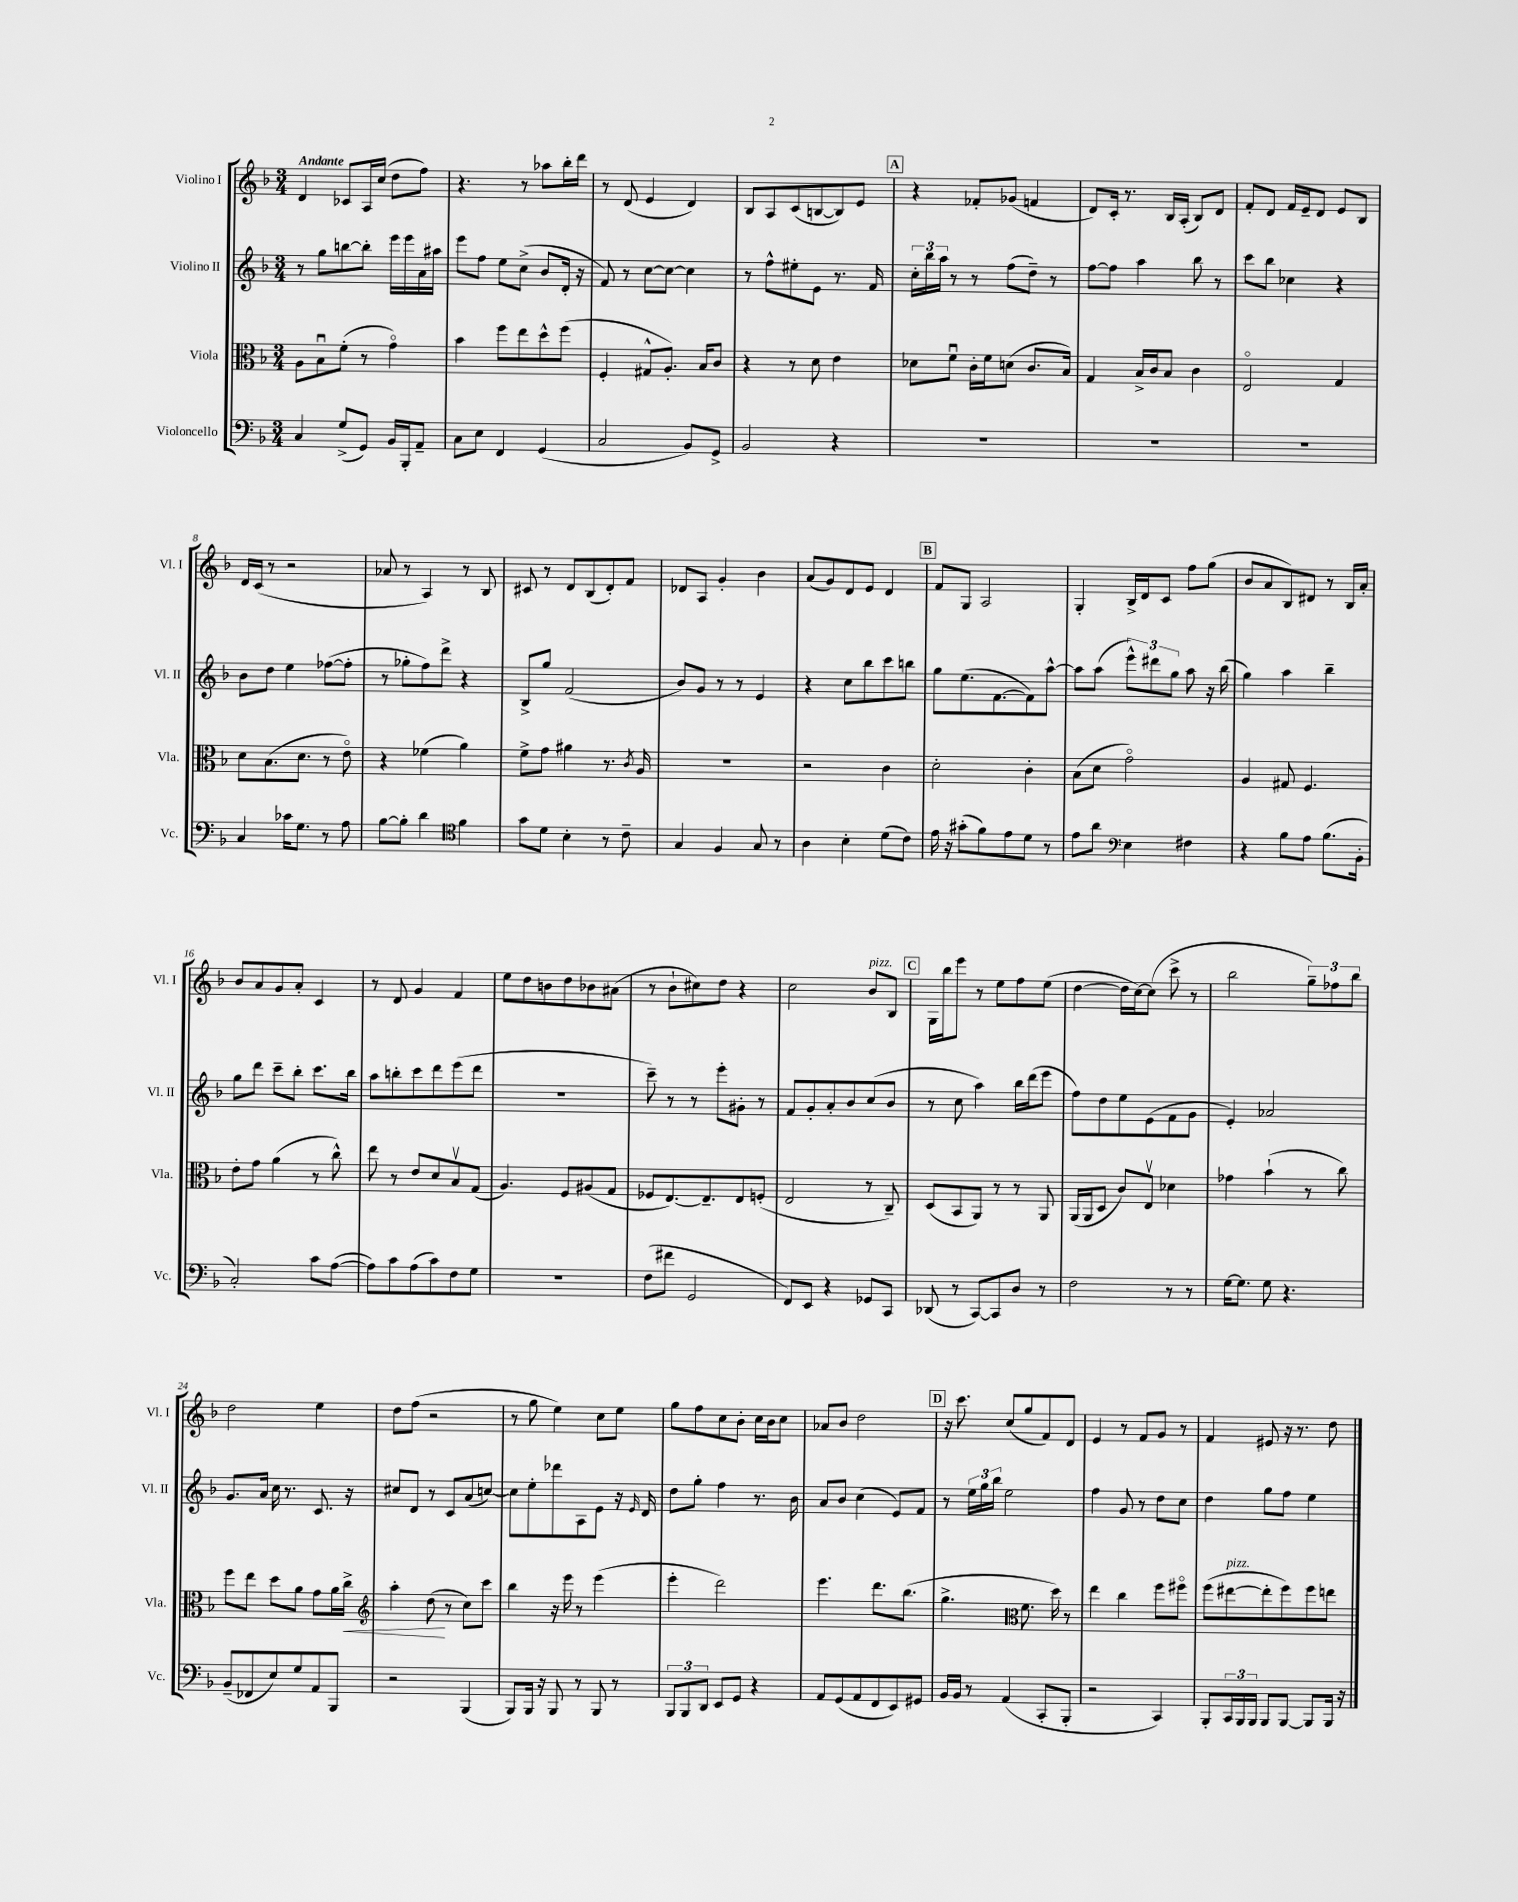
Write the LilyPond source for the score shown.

<<
\new StaffGroup <<
\new Staff = "s0" \with { instrumentName = "Violino I" shortInstrumentName = "Vl. I" } {
    \clef treble \key f \major \numericTimeSignature \time 3/4 \tempo "Andante"
    d'4 ces'8 a16 c''16( d''8 f''8) |
    r4. r8 aes''8 bes''16-. d'''16 |
    r8 d'8( e'4 d'4) |
    bes8 a8 c'8( b8~ b8) e'8 |
    \mark \markup { \box "A" } r4 fes'8-. ges'8( f'4 |
    d'8) c'16-. r8. bes16 a16-.( bes8) d'8 |
    f'8-. d'8 f'16 e'16-- d'8 e'8 bes8 |
    d'16 c'16( r8 r2 |
    aes'8 r8 a4) r8 bes8 |
    cis'8 r8 d'8 bes8( d'8-.) f'8 |
    des'8 a8 g'4-. bes'4 |
    a'8( g'8) d'8 e'8 d'4 |
    \mark \markup { \box "B" } f'8 g8 a2 |
    g4-. bes16-> d'16 c'8 f''8 g''8( |
    bes'8 a'8 bes8) dis'8 r8 bes16 a'16-. |
    bes'8 a'8 g'8 a'8-. c'4 |
    r8 d'8 g'4 f'4 |
    e''8 d''8 b'8 d''8 bes'8 ais'8( |
    r8 bes'8-! cis''8) d''8 r4 |
    c''2 bes'8^\markup { \italic "pizz." } bes8 |
    \mark \markup { \box "C" } g16 bes''16 e'''8 r8 e''8 f''8 e''8( |
    d''4~ d''16 c''16~) c''8( c'''8-> r8 |
    bes''2 \tuplet 3/2 { g''8--) fes''8 bes''8 } |
    d''2 e''4 |
    d''8 f''8( r2 |
    r8 g''8 e''4) c''8 e''8 |
    g''8 f''8 c''8 bes'8-. c''16 bes'16 c''8 |
    aes'8 bes'8 d''2 |
    \mark \markup { \box "D" } r16 c'''8. c''8( g''8 f'8) d'8 |
    e'4 r8 f'8 g'8 r8 |
    f'4 eis'8 r16 r8. d''8 \bar "|." |
}
\new Staff = "s1" \with { instrumentName = "Violino II" shortInstrumentName = "Vl. II" } {
    \clef treble \key f \major \numericTimeSignature \time 3/4
    r8 g''8 b''8~ b''8-. e'''16 e'''16 a'16 ais''16 |
    e'''8 f''8 e''8 c''8->( bes'8 d'16-. r16 |
    f'8) r8 c''8~ c''8~ c''4 |
    r8 f''8-^ eis''8-. e'8 r8. f'16 |
    \mark \markup { \box "A" } \tuplet 3/2 { c''16-. bes''16 a''16 } r8 r8 f''8( d''8--) r8 |
    f''8~ f''8 a''4 bes''8 r8 |
    c'''8 bes''8 ces''4 r4 |
    bes'8 d''8 e''4 fes''8~( fes''8-. |
    r8 ges''8-. f''8) d'''8-> r4 |
    bes8-> g''8 f'2( |
    bes'8) g'8 r8 r8 e'4 |
    r4 c''8 bes''8 c'''8 b''8 |
    \mark \markup { \box "B" } g''8 e''8.( f'8.~ f'8) a''8~-^ |
    a''8 a''8( \tuplet 3/2 { e'''8-^) dis'''8 g''8 } a''8 r16 bes''16( |
    g''4) a''4 bes''4-- |
    g''8 d'''8 c'''8-- bes''8-. c'''8. bes''16 |
    a''8 b''8-. c'''8 d'''8 e'''8( d'''8 |
    R2. |
    c'''8--) r8 r8 e'''8-. gis'8-. r8 |
    f'8 g'8-. a'8-. bes'8 c''8( bes'8 |
    \mark \markup { \box "C" } r8 c''8 a''4) bes''16 d'''16( e'''8 |
    f''8) d''8 e''8 e'8( f'8 g'8 |
    e'4-.) aes'2 |
    g'8. a'16 c''16 r8. c'8. r16 |
    cis''8 d'8 r8 c'8 a'8( c''8~) |
    c''8 e''8-. des'''8 a8 e'8 r16 \grace { e'16 } d'16 |
    d''8 g''8-. f''4 r8. bes'16 |
    a'8 bes'8 c''4( e'8) f'8 |
    \mark \markup { \box "D" } r8 \tuplet 3/2 { e''16 g''16 bes''16 } e''2 |
    f''4 g'8 r8 d''8 c''8 |
    d''4 g''8 f''8 e''4 \bar "|." |
}
\new Staff = "s2" \with { instrumentName = "Viola" shortInstrumentName = "Vla." } {
    \clef alto \key f \major \numericTimeSignature \time 3/4
    a8 bes8\downbow f'8-.( r8 g'4\flageolet) |
    bes'4 f''8 e''8 d''8-^ f''8( |
    f4-. gis8-^ a8.-.) bes16 c'8 |
    r4 r8 d'8 e'4 |
    \mark \markup { \box "A" } des'8 f'8\downbow c'16-. f'16 d'8( c'8. bes16) |
    g4 bes16-> c'16 bes8 c'4 |
    e2\flageolet g4 |
    d'8 bes8.( d'8. r8 e'8\flageolet) |
    r4 fes'4( a'4) |
    f'8-> g'8 ais'4 r8. \acciaccatura { c'8 } a16 |
    R2. |
    r2 c'4 |
    \mark \markup { \box "B" } d'2-. c'4-. |
    bes8( d'8 g'2\flageolet) |
    a4 gis8 f4. |
    e'8-. g'8 a'4( r8 c''8-^) |
    e''8 r8 e'8 d'8 bes8\upbow g8( |
    a4.) f8 ais8( g8 |
    fes8 e8.~) e8.-- e8 f8-.( |
    e2 r8 c8--) |
    \mark \markup { \box "C" } d8( bes,8 a,8) r8 r8 a,8 |
    a,16( a,16 d8 c'8) e8\upbow des'4 |
    ges'4 bes'4-!( r8 c''8) |
    f''8 e''8 d''8 a'8 g'8 a'16 c''16->\< |
    \clef treble a''4-. d''8\!( r8 c''8) c'''8 |
    bes''4 r16 e'''16 r8 e'''4( |
    e'''4-. d'''2) |
    e'''4. d'''8. bes''8.( |
    \mark \markup { \box "D" } g''4.-> \clef alto f'8. d''16) r8 |
    e''4 c''4 f''8 fis''8\flageolet |
    f''8( eis''8~^\markup { \italic "pizz." } eis''8-. f''8) f''8 e''8 \bar "|." |
}
\new Staff = "s3" \with { instrumentName = "Violoncello" shortInstrumentName = "Vc." } {
    \clef bass \key f \major \numericTimeSignature \time 3/4
    c4 g8->( g,8) bes,16 bes,,16-. a,8-- |
    c8 e8 f,4 g,4( |
    c2 bes,8) g,8-> |
    bes,2 r4 |
    \mark \markup { \box "A" } R2. |
    R2. |
    R2. |
    c4 ces'16 g8. r8 a8 |
    bes8~ bes8-. d'4 \clef tenor f'4 |
    g'8 d'8 bes4-. r8 c'8-- |
    g4 f4 g8 r8 |
    a4 bes4-. d'8( c'8) |
    \mark \markup { \box "B" } e'16 r16 gis'8-.( f'8) e'8 d'8 r8 |
    e'8 a'8 \clef bass e4 fis4 |
    r4 bes8 a8 bes8.( bes,16-. |
    c2-.) c'8 a8~( |
    a8) c'8 a8( c'8) f8 g8 |
    R2. |
    f8( fis'8 g,2 |
    f,8) e,8 r4 ges,8 c,8 |
    \mark \markup { \box "C" } des,8( r8 c,8~) c,8 d8 r8 |
    f2 r8 r8 |
    g16~ g8. g8 r4. |
    bes,8--( fes,8 e8) g8 a,8 bes,,8 |
    r2 bes,,4( |
    bes,,8) bes,,16 r16 bes,,8 r8 bes,,8 r8 |
    \tuplet 3/2 { bes,,8 bes,,8 d,8 } e,8 g,8 r4 |
    a,8 g,8( a,8 f,8 e,8) gis,8 |
    \mark \markup { \box "D" } bes,16 bes,16 r8 a,4( c,8-. bes,,8-. |
    r2 c,4) |
    bes,,8-. \tuplet 3/2 { c,16 bes,,16 bes,,16 } bes,,8 bes,,8~ bes,,8 bes,,16 r16 \bar "|." |
}
>>
>>
